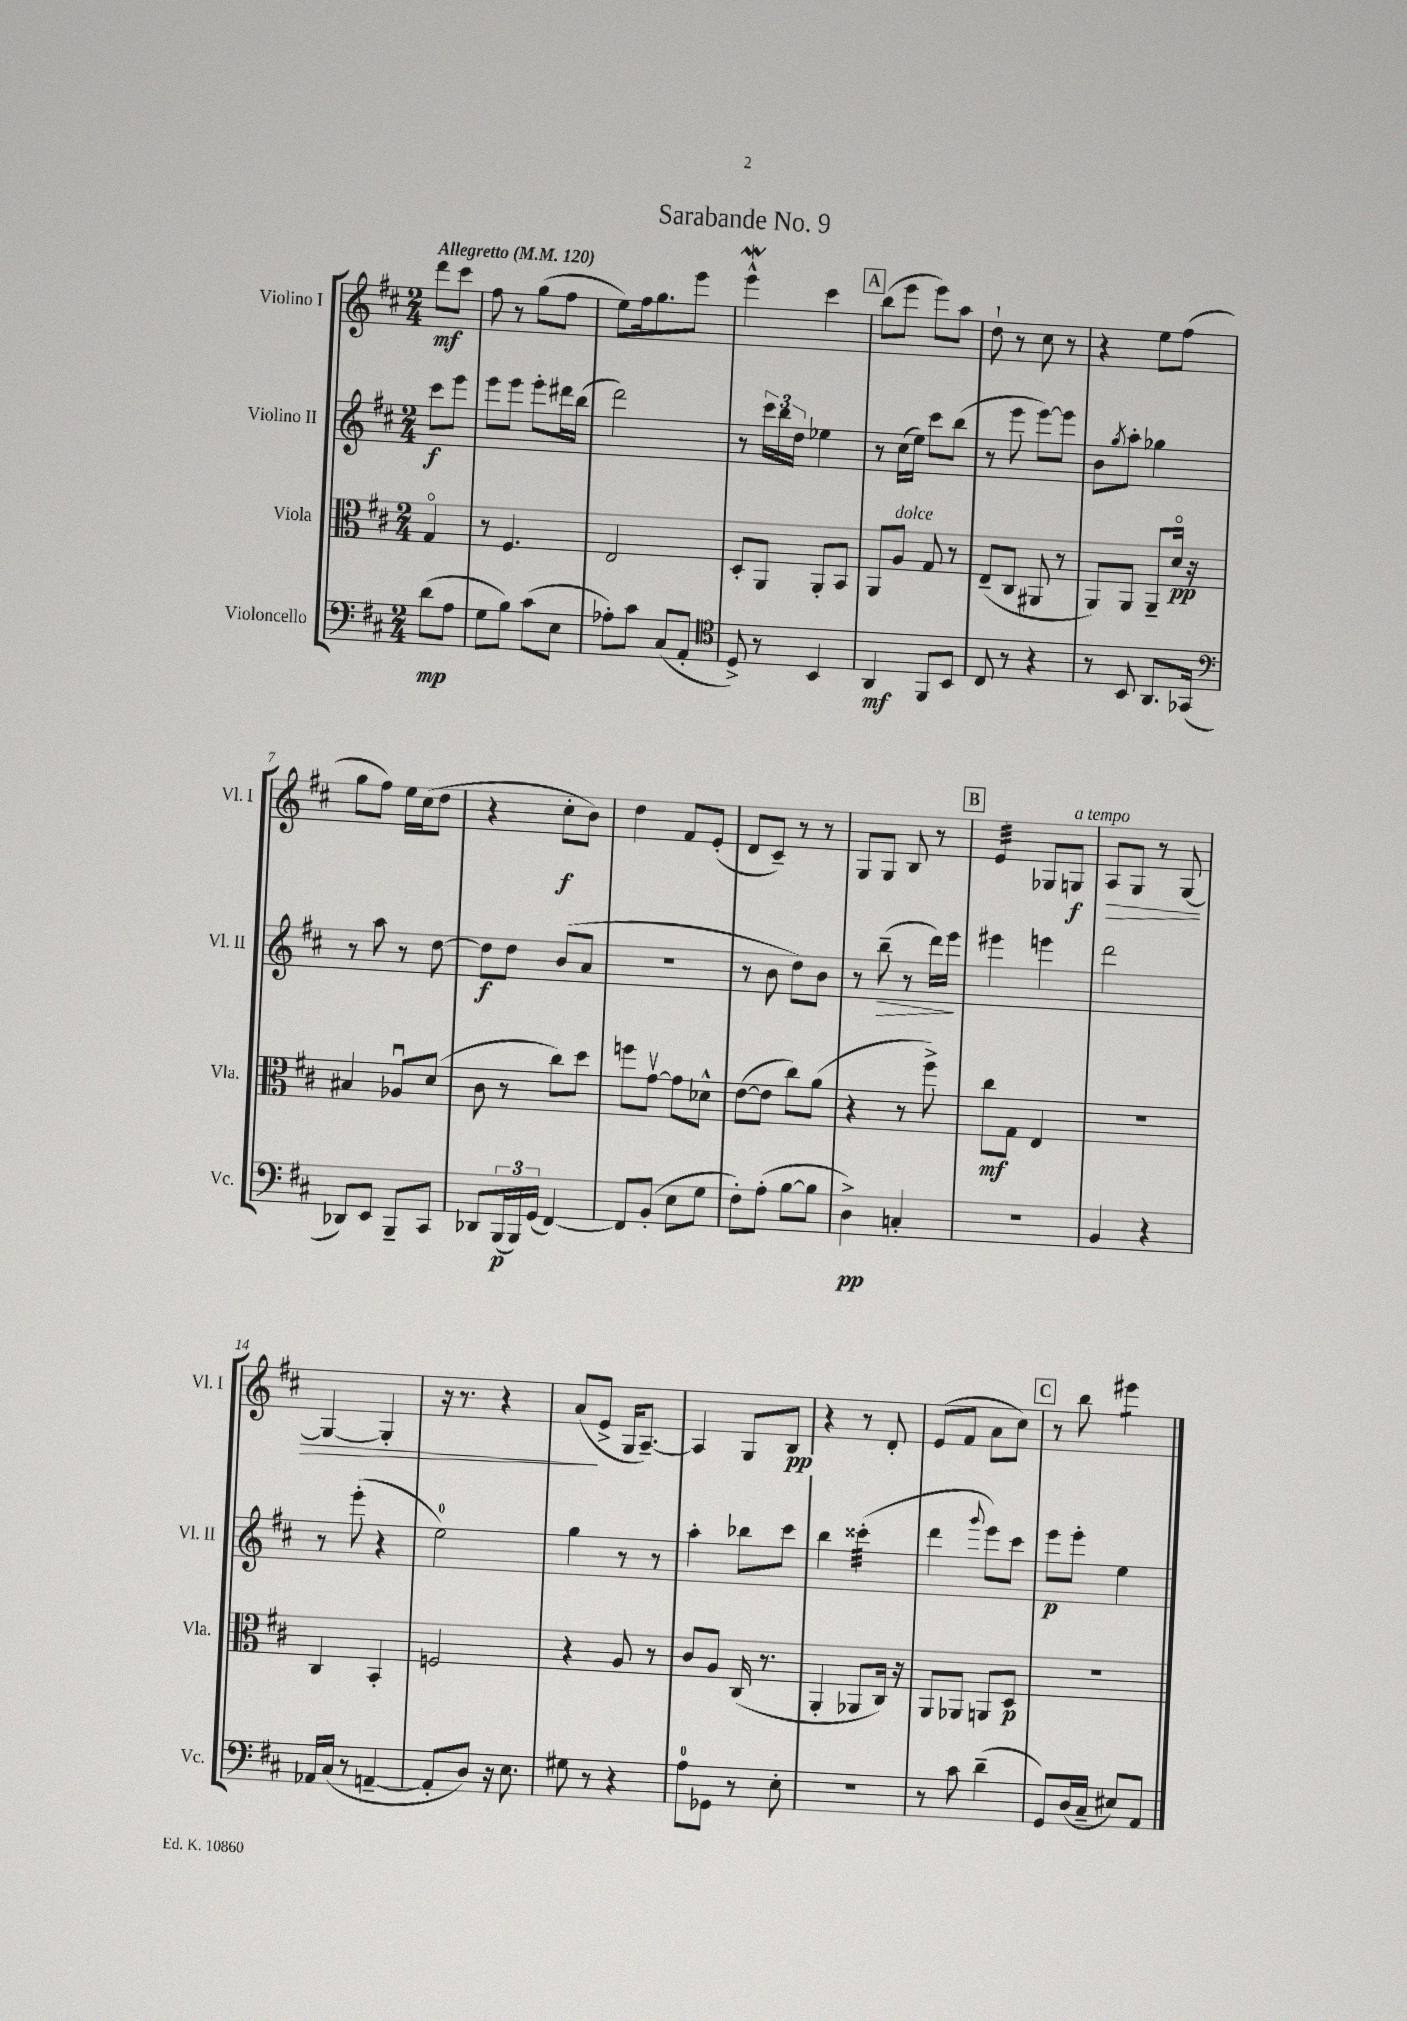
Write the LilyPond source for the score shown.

\header { title = "Sarabande No. 9" }
<<
\new StaffGroup <<
\new Staff = "s0" \with { instrumentName = "Violino I" shortInstrumentName = "Vl. I" } {
    \clef treble \key d \major \numericTimeSignature \time 2/4 \partial 4 \tempo "Allegretto" 4 = 120
    d'''8\mf cis'''8 |
    fis''8 r8 g''8( fis''8 |
    e''8) fis''16 g''8. e'''8 |
    e'''4-^\mordent cis'''4 |
    \mark \markup { \box "A" } b''8( e'''8 e'''8) a''8 |
    d''8-! r8 cis''8 r8 |
    r4 e''8 fis''8( |
    g''8 fis''8) e''16 cis''16( d''8 |
    r4 cis''8-.\f b'8) |
    d''4 fis'8 e'8-.( |
    d'8 cis'8--) r8 r8 |
    g8 g8 b8 r8 |
    \mark \markup { \box "B" } e'4:32 ges8 g8\f^\markup { \italic "a tempo" } |
    a8\> g8 r8 g8~ |
    g4~ g4-. |
    r16 r8. r4 |
    a'8\!( e'8-> g16 a8.~--) |
    a4 g8 b8\pp |
    r4 r8 d'8-. |
    e'8( fis'8 a'8 cis''8) |
    \mark \markup { \box "C" } r8 b''8 eis'''4:8 \bar "|." |
}
\new Staff = "s1" \with { instrumentName = "Violino II" shortInstrumentName = "Vl. II" } {
    \clef treble \key d \major \numericTimeSignature \time 2/4 \partial 4
    cis'''8\f e'''8 |
    e'''8 e'''8 e'''8-. dis'''16 b''16( |
    d'''2) |
    r8 \tuplet 3/2 { cis'''16 b''16 d''16 } ees''4 |
    \mark \markup { \box "A" } r8 cis''16( e''16) cis'''8 b''8( |
    r8 e'''8 e'''8~) e'''8 |
    b'8 \acciaccatura { g''8 } a''8-. ges''4 |
    r8 a''8 r8 d''8~ |
    d''8\f d''8 b'8( a'8 |
    R2 |
    r8 b'8 d''8) b'8 |
    r8 b''8--\>( r8 d'''16) e'''16\! |
    \mark \markup { \box "B" } eis'''4 e'''4 |
    d'''2 |
    r8 e'''8-.( r4 |
    e''2-0) |
    g''4 r8 r8 |
    a''4-. bes''8 cis'''8 |
    b''4 cisis'''4:32-.( |
    d'''4 \appoggiatura { g'''8 } e'''8) cis'''8 |
    \mark \markup { \box "C" } e'''8\p e'''8-. e''4 \bar "|." |
}
\new Staff = "s2" \with { instrumentName = "Viola" shortInstrumentName = "Vla." } {
    \clef alto \key d \major \numericTimeSignature \time 2/4 \partial 4
    g4\flageolet |
    r8 fis4. |
    e2 |
    d8-. a,8 a,8-. b,8 |
    \mark \markup { \box "A" } a,8 a8^\markup { \italic "dolce" } g8 r8 |
    e8--( cis8 ais,8 r8 |
    a,8) a,8 a,8-- d'16\flageolet\pp r16 |
    bis4 aes8\downbow d'8( |
    cis'8 r8 cis''8) d''8 |
    f''8 g'8~\upbow g'8 des'8-^ |
    e'8~( e'8 cis''8) a'8( |
    r4 r8 fis''8->) |
    \mark \markup { \box "B" } cis''8\mf g8 e4 |
    r2 |
    cis4 b,4-. |
    f2 |
    r4 a8 r8 |
    cis'8 a8 cis16( r8. |
    a,4-. aes,8 cis16) r16 |
    a,8 aes,8 a,8 d8\p |
    \mark \markup { \box "C" } R2 \bar "|." |
}
\new Staff = "s3" \with { instrumentName = "Violoncello" shortInstrumentName = "Vc." } {
    \clef bass \key d \major \numericTimeSignature \time 2/4 \partial 4
    d'8\mp( a8 |
    g8 b8) cis'8( e8 |
    aes8-.) cis'8 cis8( a,8-. |
    \clef tenor d8->) r8 b,4 |
    \mark \markup { \box "A" } a,4\mf fis,8 b,8 |
    cis8 r8 r4 |
    r8 b,8 a,8. ges,16( |
    \clef bass des,8) e,8 b,,8-- cis,8 |
    des,8 \tuplet 3/2 { b,,16\p( b,,16) g,16( } fis,4~) |
    fis,8 b,8-.( e8 g8 |
    fis8-.) a8-.( b8~ b8 |
    d4->\pp) c4-. |
    \mark \markup { \box "B" } R2 |
    b,4 r4 |
    aes,16 cis16( r8 a,4~-- |
    a,8-. d8) r16 e8. |
    gis8 r8 r4 |
    a8-0 ges,8 r8 e8-. |
    r2 |
    r8 cis'8 d'4--( |
    \mark \markup { \box "C" } g,8) d16( cis16-- eis8) a,8 \bar "|." |
}
>>
>>
